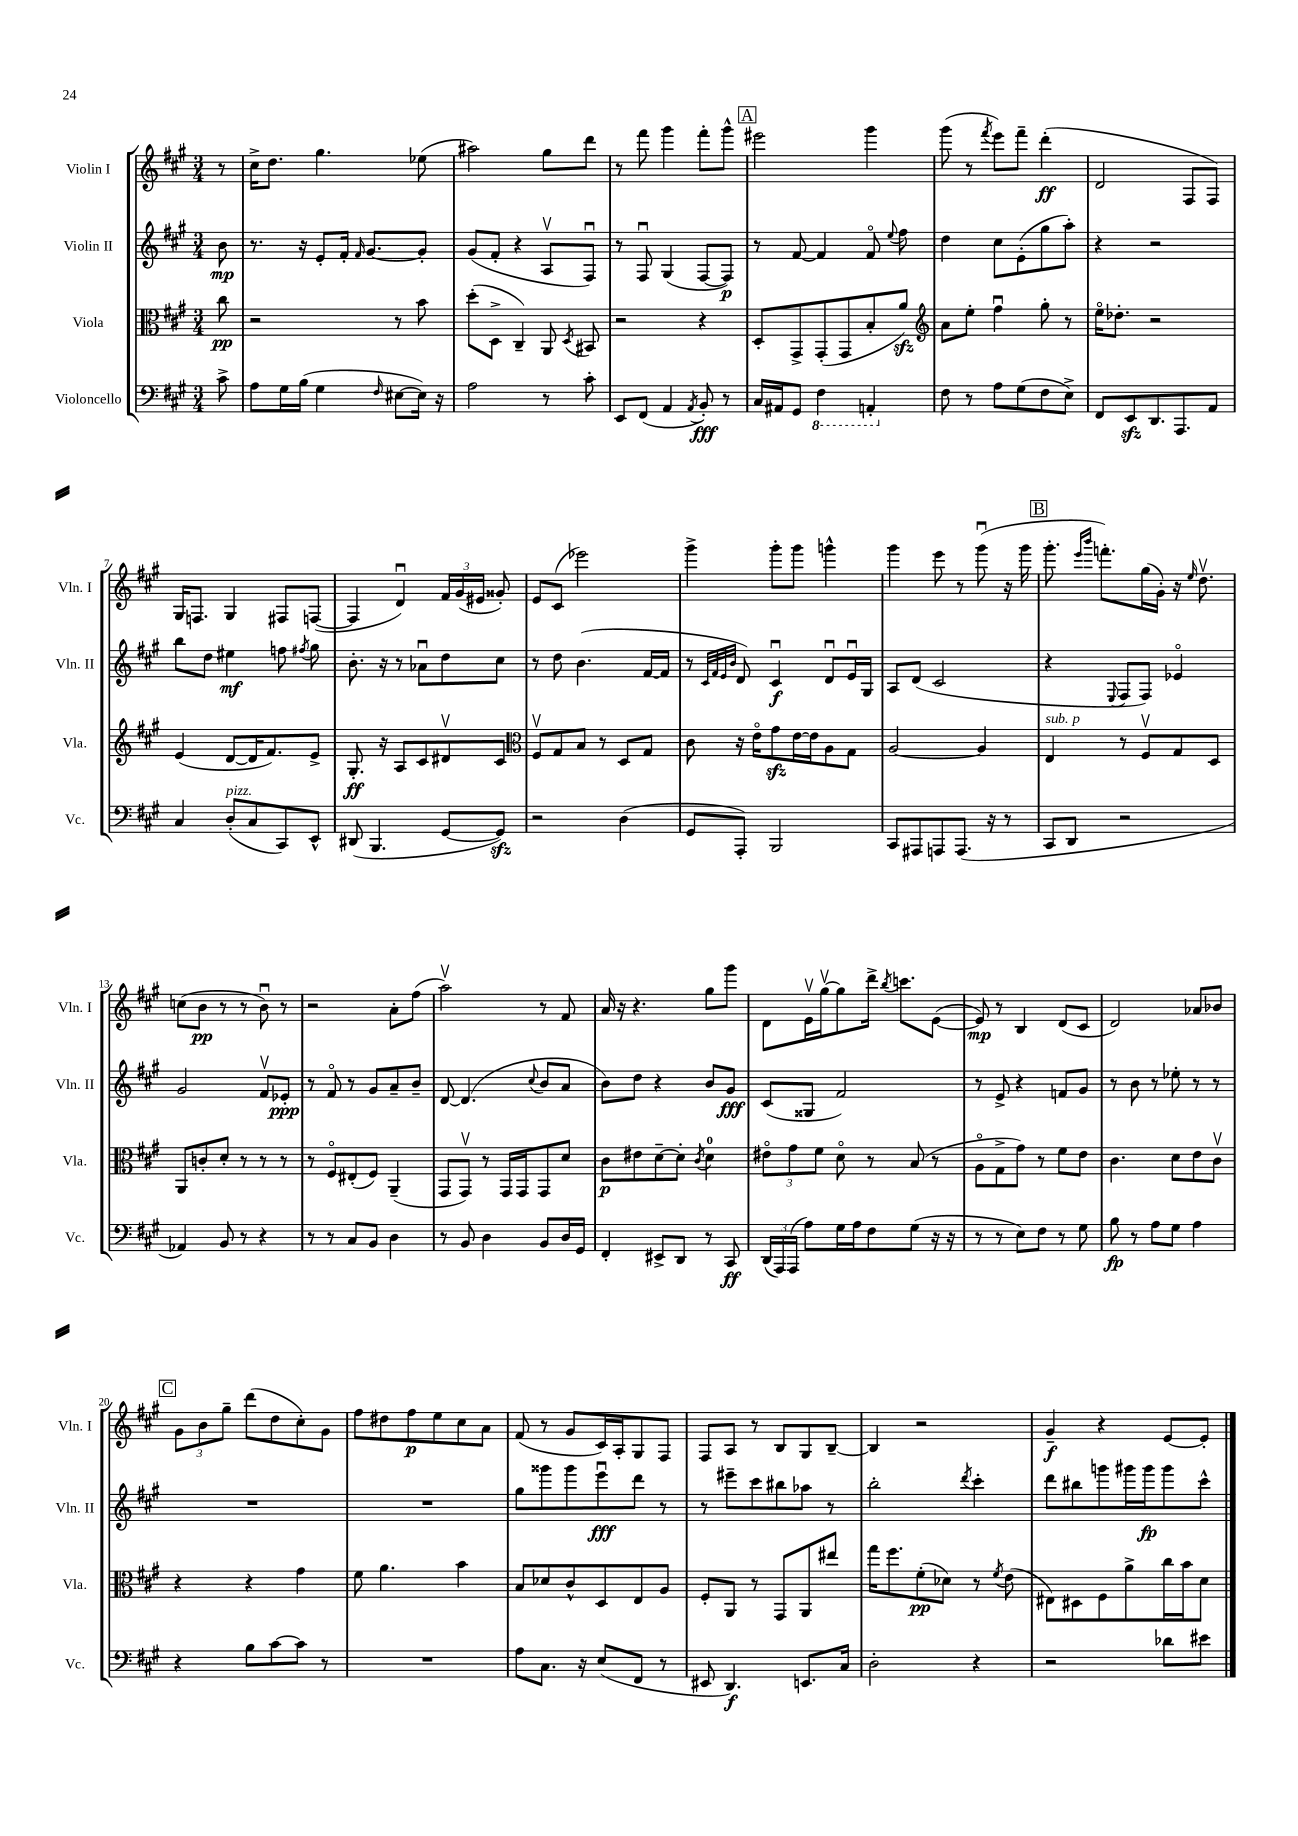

**kern	**dynam	**kern	**dynam	**kern	**dynam	**kern	**dynam
*part4	*part4	*part3	*part3	*part2	*part2	*part1	*part1
*staff4	*staff4	*staff3	*staff3	*staff2	*staff2	*staff1	*staff1
*I"Violoncello	*	*I"Viola	*	*I"Violin II	*	*I"Violin I	*
*I'Vc.	*	*I'Vla.	*	*I'Vln. II	*	*I'Vln. I	*
*clefF4	*	*clefC3	*	*clefG2	*	*clefG2	*
*k[f#c#g#]	*	*k[f#c#g#]	*	*k[f#c#g#]	*	*k[f#c#g#]	*
*M3/4	*	*M3/4	*	*M3/4	*	*M3/4	*
=	=	=	=	=	=	=	=
8c#^\	.	8cc#\	pp	8b\	mp	8r	.
=1	=1	=1	=1	=1	=1	=1	=1
8A\L	.	2r	.	8.r	.	16cc#^\KL	.
.	.	.	.	.	.	8.dd\J	.
16G#\L	.	.	.	.	.	.	.
(16B\JJ	.	.	.	16r	.	.	.
4G#\	.	.	.	8e'/L	.	4.gg#\	.
.	.	.	.	16f#'/Jk	.	.	.
.	.	.	.	16qqf#/	.	.	.
.	.	.	.	[8.g#/L	.	.	.
16qqF#/	.	.	.	.	.	.	.
[8E#X\L	.	8r	.	.	.	.	.
16E#\Jk])	.	8b\	.	8g#'/J]	.	(8ee-X\	.
16r	.	.	.	.	.	.	.
=2	=2	=2	=2	=2	=2	=2	=2
2A\	.	(8dd'\L	.	(8g#/L	.	2aa#X\)	.
.	.	8D^\J	.	8f#'/J	.	.	.
.	.	4C#~/)	.	4r	.	.	.
8r	.	8AA/	.	8Av/L	.	8gg#\L	.
.	.	8qD/	.	.	.	.	.
8c#'\	.	8BB#X/	.	8F#u/J)	.	8ddd\J	.
=3	=3	=3	=3	=3	=3	=3	=3
8EE/L	.	2r	.	8r	.	8r	.
(8FF#/J	.	.	.	8F#u/	.	8fff#\	.
4AA/	.	.	.	(4G#/	.	4ggg#\	.
8qAA/	.	.	.	.	.	.	.
8BB'/)	fff	4r	.	[8F#/L	.	8fff#'\L	.
8r	.	.	.	8F#/J])	p	8ggg#^^\J	.
!!LO:REH:place=s1:t=A
=4	=4	=4	=4	=4	=4	=4	=4
16C#/LL	.	8D'/L	.	8r	.	2eee#X\	.
16AA#X/J	.	.	.	.	.	.	.
8GG#/J	.	8GG#^/	.	[8f#/	.	.	.
*8ba	*	*	*	*	*	*	*
4FF#\	.	(8GG#'/	.	4f#/]	.	.	.
.	.	8GG#/	.	.	.	.	.
4AAAn'/	.	8B'/	.	8f#/	.	4ggg#\	.
.	.	.	.	8qqee/	.	.	.
.	.	8azz/J)	.	8ff#\	.	.	.
=5	=5	=5	=5	=5	=5	=5	=5
*	*	*clefG2	*	*	*	*	*
*X8ba	*	*	*	*	*	*	*
8F#\	.	8a\L	.	4dd\	.	(8ggg#\	.
8r	.	8ee'\J	.	.	.	8r	.
.	.	.	.	.	.	8qfff#/	.
8A\L	.	4ff#u\	.	8cc#\L	.	8eee\L)	.
(8G#\	.	.	.	(8e'\	.	8fff#~\J	.
8F#\	.	8gg#'\	.	8gg#\	.	(4ddd'\	ff
8E^\J)	.	8r	.	8aa'\J)	.	.	.
=6	=6	=6	=6	=6	=6	=6	=6
8FF#/L	.	16ee\KL	.	4r	.	2d/	.
.	.	8.dd-X'\J	.	.	.	.	.
8EEzz/	.	.	.	.	.	.	.
8.DD/	.	2r	.	2r	.	.	.
8.AAA/	.	.	.	.	.	.	.
.	.	.	.	.	.	8F#/L	.
8AA/J	.	.	.	.	.	8F#/J)	.
!!LO:LB:g=z
=7	=7	=7	=7	=7	=7	=7	=7
4C#/	.	(4e/	.	8bb\L	.	16G#/KL	.
.	.	.	.	.	.	8.Fn/J	.
.	.	.	.	8dd\J	.	.	.
!LO:TX:a:i:t=pizz.	!	!	!	!	!	!	!
(8D'/L	.	[8d/L	.	4ee#X\	mf	4G#/	.
8C#/	.	16d/K]	.	.	.	.	.
.	.	8.f#/)	.	.	.	.	.
8CC#/)	.	.	.	8ffn\	.	8F#X/L	.
.	.	.	.	8qff#X/	.	.	.
8EE^^/J	.	8e^/J	.	8gg#\	.	([8Fn/J	.
=8	=8	=8	=8	=8	=8	=8	=8
(8DD#X/	.	8.G#'/	ff	8.b'\	.	4F/]	.
4.BBB/	.	.	.	.	.	.	.
.	.	16r	.	16r	.	.	.
.	.	8A/L	.	8r	.	4du/)	.
.	.	8c#/	.	8a-Xu\L	.	.	.
[8GG#/L	.	8d#Xv/	.	8dd\	.	24f#/LL	.
.	.	.	.	.	.	(24g#/	.
.	.	.	.	.	.	24e#X/JJ	.
8GG#zz/J])	.	8c#/J	.	8cc#\J	.	8g##X'/)	.
=9	=9	=9	=9	=9	=9	=9	=9
*	*	*clefC3	*	*	*	*	*
2r	.	8F#v/L	.	8r	.	8e/L	.
.	.	8G#/	.	8dd\	.	(8c#/J	.
.	.	8B/J	.	(4.b\	.	2eee-X\)	.
.	.	8r	.	.	.	.	.
(4D\	.	8D/L	.	.	.	.	.
.	.	8G#/J	.	[16f#/LL	.	.	.
.	.	.	.	16f#/JJ]	.	.	.
=10	=10	=10	=10	=10	=10	=10	=10
8GG#/L	.	8c#\	.	8r	.	4ggg#^\	.
.	.	.	.	32qqc#/LLL	.	.	.
.	.	.	.	32qqf#/	.	.	.
.	.	.	.	32qqe/	.	.	.
.	.	.	.	32qqb/JJJ	.	.	.
8AAA'/J)	.	16r	.	8d/)	.	.	.
.	.	16e\KL	.	.	.	.	.
2BBB/	.	8g#zz\	.	4c#u/	f	8ggg#'\L	.
.	.	[16e\L	.	.	.	8ggg#\J	.
.	.	16e\J]	.	.	.	.	.
.	.	8A\	.	8du/L	.	4gggn^^\	.
.	.	8G#\J	.	16eu/L	.	.	.
.	.	.	.	16G#/JJ	.	.	.
=11	=11	=11	=11	=11	=11	=11	=11
8CC#/L	.	[2A/	.	8A/L	.	4ggg#\	.
8AAA#X/	.	.	.	(8d/J	.	.	.
8AAAn/	.	.	.	2c#/	.	8eee\	.
(8.AAA/J	.	.	.	.	.	8r	.
.	.	4A/]	.	.	.	(8ggg#u\	.
16r	.	.	.	.	.	.	.
8r	.	.	.	.	.	16r	.
.	.	.	.	.	.	16ggg#\	.
!!LO:REH:place=s1:t=B
=12	=12	=12	=12	=12	=12	=12	=12
!	!	!LO:TX:a:i:t=sub. p	!	!	!	!	!
8CC#/L	.	4E/	.	4r	.	8.ggg#'\	.
8DD/J	.	.	.	.	.	.	.
.	.	.	.	.	.	16qqeee/LL	.
.	.	.	.	.	.	16qqbbb/JJ	.
.	.	.	.	.	.	8.fffn'\L)	.
.	.	.	.	8qqE/	.	.	.
2r	.	8r	.	8F#/L	.	.	.
.	.	8F#v/L	.	8F#/J)	.	(16gg#\L	.
.	.	.	.	.	.	16g#'\JJ)	.
.	.	8G#/	.	4e-X/	.	16r	.
.	.	.	.	.	.	16qqee/	.
.	.	.	.	.	.	8.ddv\	.
.	.	8D/J	.	.	.	.	.
!!LO:LB:g=z
=13	=13	=13	=13	=13	=13	=13	=13
4AA-X/)	.	8AA/L	.	2g#/	.	(8ccn\L	.
.	.	8cn'/	.	.	.	8b\J	pp
8BB/	.	8d'/J	.	.	.	8r	.
8r	.	8r	.	.	.	8r	.
4r	.	8r	.	8f#v/L	.	8bu\)	.
.	.	8r	.	8e-X'/J	ppp	8r	.
=14	=14	=14	=14	=14	=14	=14	=14
8r	.	8r	.	8r	.	2r	.
8r	.	8F#/L	.	8f#/	.	.	.
8C#/L	.	(8E#X'/	.	8r	.	.	.
8BB/J	.	8F#/J)	.	8g#/L	.	.	.
4D\	.	(4AA~/	.	8a~/	.	8a'\L	.
.	.	.	.	8b~/J	.	(8ff#\J	.
=15	=15	=15	=15	=15	=15	=15	=15
8r	.	8GG#/L	.	[8d/	.	2aav\)	.
8BB/	.	8GG#v/J)	.	(4.d/]	.	.	.
4D\	.	8r	.	.	.	.	.
.	.	16GG#/LL	.	.	.	.	.
.	.	16GG#/J	.	.	.	.	.
.	.	.	.	8qqcc#/	.	.	.
8BB/L	.	8GG#/	.	8b/L	.	8r	.
16D/L	.	8d/J	.	8a/J	.	8f#/	.
16GG#/JJ	.	.	.	.	.	.	.
=16	=16	=16	=16	=16	=16	=16	=16
4FF#'/	.	8c#\L	p	8b\L)	.	16a/	.
.	.	.	.	.	.	16r	.
.	.	8e#X\	.	8dd\J	.	4.r	.
8EE#X^/L	.	[8d~\	.	4r	.	.	.
8DD/J	.	8d'\J]	.	.	.	.	.
.	.	8qc#/	.	.	.	.	.
8r	.	4d\	.	8b/L	.	8gg#\L	.
8CC#/	ff	.	.	8g#/J	fff	8ggg#\J	.
=17	=17	=17	=17	=17	=17	=17	=17
(24DD/LL	.	12e#X\L	.	(8c#/L	.	8d\L	.
24AAA/)	.	.	.	.	.	.	.
(24AAA/JJ	.	12g#\	.	.	.	.	.
8A\L)	.	.	.	8G##X/J	.	16ev\L	.
.	.	12f#\J	.	.	.	.	.
.	.	.	.	.	.	[16gg#v\J	.
16G#\L	.	8d\	.	2f#/)	.	8gg#\]	.
16A\J	.	.	.	.	.	.	.
8F#\	.	8r	.	.	.	16ddd^\Jk	.
.	.	.	.	.	.	8qbb/	.
.	.	.	.	.	.	8.cccn\L	.
(8G#\J	.	(8B/	.	.	.	.	.
16r	.	8r	.	.	.	([8e\J	.
16r	.	.	.	.	.	.	.
=18	=18	=18	=18	=18	=18	=18	=18
8r	.	8A\L	.	8r	.	8e/])	mp
8r	.	8G#^\	.	8e^/	.	8r	.
8E\L)	.	8g#\J)	.	4r	.	4B/	.
8F#\J	.	8r	.	.	.	.	.
8r	.	8f#\L	.	8fn/L	.	(8d/L	.
8G#\	.	8e\J	.	8g#/J	.	8c#/J	.
=19	=19	=19	=19	=19	=19	=19	=19
8B\	fp	4.c#\	.	8r	.	2d/)	.
8r	.	.	.	8b\	.	.	.
8A\L	.	.	.	8r	.	.	.
8G#\J	.	8d\L	.	8ee-X'\	.	.	.
4A\	.	8e\	.	8r	.	8a-X/L	.
.	.	8c#v\J	.	8r	.	8b-X/J	.
!!LO:LB:g=z
!!LO:REH:place=s1:t=C
=20	=20	=20	=20	=20	=20	=20	=20
4r	.	4r	.	2.r	.	12g#\L	.
.	.	.	.	.	.	12b\	.
.	.	.	.	.	.	12gg#~\J	.
8B\L	.	4r	.	.	.	(8ddd\L	.
[8c#\	.	.	.	.	.	8dd\	.
8c#\J]	.	4g#\	.	.	.	8cc#'\)	.
8r	.	.	.	.	.	8g#\J	.
=21	=21	=21	=21	=21	=21	=21	=21
2.r	.	8f#\	.	2.r	.	8ff#\L	.
.	.	4.a\	.	.	.	8dd#X\	.
.	.	.	.	.	.	8ff#\	p
.	.	.	.	.	.	8ee\	.
.	.	4b\	.	.	.	8cc#\	.
.	.	.	.	.	.	8a\J	.
=22	=22	=22	=22	=22	=22	=22	=22
8A\L	.	8B/L	.	8gg#\L	.	(8f#/	.
8.C#\J	.	8d-X/	.	8ggg##X\	.	8r	.
.	.	8c#^^/	.	8ggg##\	.	8g#/L	.
16r	.	.	.	.	.	.	.
(8E/L	.	8D/	.	8eeeu\	fff	16c#/L)	.
.	.	.	.	.	.	16A'/J	.
8FF#/J	.	8E/	.	8ddd\J	.	8G#/	.
8r	.	8A/J	.	8r	.	8F#/J	.
=23	=23	=23	=23	=23	=23	=23	=23
8EE#X/	.	8F#'/L	.	8r	.	8F#/L	.
4.DD/)	f	8AA/J	.	8eee#X~\L	.	8A/J	.
.	.	8r	.	8ccc#\	.	8r	.
.	.	8GG#/L	.	8bb#X\	.	8B/L	.
8.EEn/L	.	8AA/	.	8aa-X\J	.	8G#/	.
.	.	8ee#X/J	.	8r	.	[8B~/J	.
16C#/Jk	.	.	.	.	.	.	.
=24	=24	=24	=24	=24	=24	=24	=24
2D'\	.	16gg#\KL	.	2bb'\	.	4B/]	.
.	.	8.ff#\	.	.	.	.	.
.	.	(8f#'\	pp	.	.	2r	.
.	.	8d-X\J)	.	.	.	.	.
.	.	.	.	8qddd/	.	.	.
4r	.	8r	.	4ccc#'\	.	.	.
.	.	8qf#/	.	.	.	.	.
.	.	(8e\	.	.	.	.	.
=25	=25	=25	=25	=25	=25	=25	=25
2r	.	8E#X\L)	.	8ddd\L	.	4g#~/	f
.	.	8D#X\	.	8bb#X\	.	.	.
.	.	8F#\	.	8gggn\	.	4r	.
.	.	8a^\	.	16ggg#X\L	.	.	.
.	.	.	.	16ggg#\J	fp	.	.
8d-X\L	.	16cc#\L	.	8ggg#\	.	[8e/L	.
.	.	16b\J	.	.	.	.	.
8e#X\J	.	8d\J	.	8ccc#^^\J	.	8e'/J]	.
==	==	==	==	==	==	==	==
*-	*-	*-	*-	*-	*-	*-	*-
